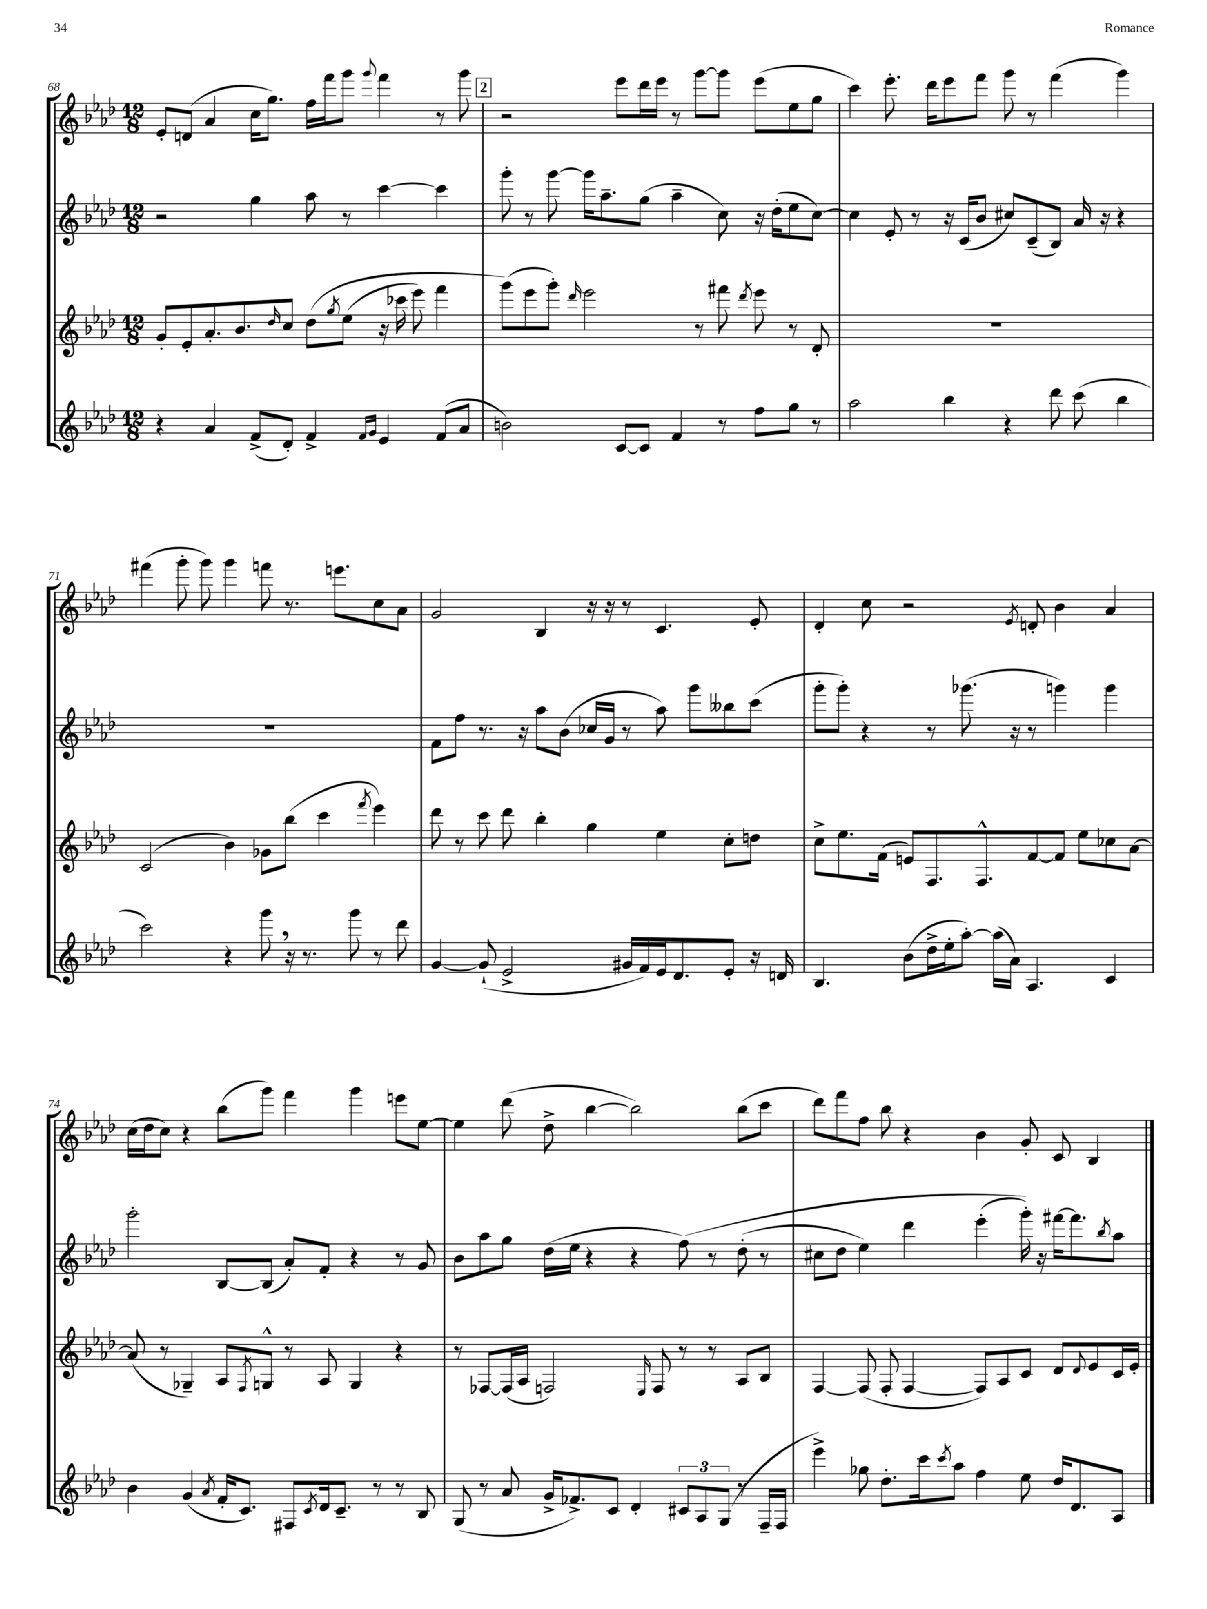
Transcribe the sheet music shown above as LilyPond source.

<<
\new StaffGroup <<
\new Staff = "s0" {
    \clef treble \key aes \major \numericTimeSignature \time 12/8
    ees'8-. d'8( aes'4 c''16 g''8.) f''16 f'''16 g'''8 \appoggiatura { g'''8 } f'''4 r8 g'''8 |
    \mark \markup { \box "2" } r2 ees'''8 des'''16 ees'''16 r8 g'''8~ g'''8 ees'''8( ees''8 g''8 |
    c'''4) ees'''8.-. des'''16 ees'''8 f'''8 g'''8 r8 f'''4( g'''4) |
    fis'''4( g'''8-. g'''8) g'''4 f'''8 r8. e'''8. c''8 aes'8 |
    g'2 bes4 r16 r16 r8 c'4. ees'8-. |
    des'4-. c''8 r2 \acciaccatura { ees'8 } d'8-. bes'4 aes'4 |
    c''16( des''16 c''8) r4 bes''8( g'''8) f'''4 g'''4 e'''8 ees''8~ |
    ees''4 des'''8( des''8-> bes''4~ bes''2) bes''8( c'''8 |
    des'''8) f'''8 f''8 bes''8 r4 bes'4 g'8-. c'8 bes4 \bar "|." |
}
\new Staff = "s1" {
    \clef treble \key aes \major \numericTimeSignature \time 12/8
    r2 g''4 aes''8 r8 c'''4~ c'''4 |
    \mark \markup { \box "2" } g'''8-. r8 g'''8~ g'''16 aes''8.-- g''8( aes''4-- c''8) r16 des''16-.( ees''8 c''8~) |
    c''4 ees'8-. r8 r16 c'16( bes'8 cis''8) c'8--( bes8) aes'16 r16 r4 |
    R1. |
    f'8 f''8 r8. r16 aes''8 bes'8( ces''16 g'16 r8 aes''8) g'''8 beses''8 c'''8( |
    g'''8-. g'''8-.) r4 r8 ges'''8.( r16 r8 g'''4) g'''4 |
    g'''2-. bes8~ bes8( aes'8-.) f'8-. r4 r8 g'8 |
    bes'8 aes''8 g''8 des''16( ees''16 r4 r4 f''8)\( r8 des''8-.( r8 |
    cis''8 des''8 ees''4) des'''4 ees'''4-.( g'''16-.)\) r16 fis'''16~ fis'''8. \acciaccatura { bes''8 } aes''8 \bar "|." |
}
\new Staff = "s2" {
    \clef treble \key aes \major \numericTimeSignature \time 12/8
    g'8-. ees'8-. aes'8.-. bes'8. \grace { des''16 } c''8 des''8\( \acciaccatura { g''8 } ees''8( r16 ces'''16 ees'''8) f'''4 |
    \mark \markup { \box "2" } g'''8(\) ees'''8 g'''8-.) \grace { des'''16 } ees'''2 r8 fis'''8 \acciaccatura { des'''8 } ees'''8 r8 des'8-. |
    R1. |
    c'2( bes'4) ges'8 bes''8( c'''4 \acciaccatura { f'''8 } ees'''4) |
    des'''8 r8 c'''8 des'''8 bes''4-. g''4 ees''4 c''8-. d''8 |
    c''8-> ees''8. f'16( e'8) f8. f8.-^ f'8~ f'8 ees''8 ces''8 aes'8~ |
    aes'8( r8 ges4--) aes8 \acciaccatura { f8 } g8-^ r8 aes8 g4 r4 |
    r8 fes8~ fes16( aes16 f2) \grace { ees16 } f8 r8 r8 aes8 bes8 |
    f4~ f8( f8-. f4~ f8) aes8 c'8 des'8 \appoggiatura { des'8 } ees'8 c'16 ees'16-. \bar "|." |
}
\new Staff = "s3" {
    \clef treble \key aes \major \numericTimeSignature \time 12/8
    r4 aes'4 f'8->( des'8-.) f'4-> \grace { f'16 g'16 } ees'4 f'8( aes'8 |
    \mark \markup { \box "2" } b'2) c'8~ c'8 f'4 r8 f''8 g''8 r8 |
    aes''2 bes''4 r4 des'''8 c'''8( bes''4 |
    c'''2) r4 g'''8 \breathe r16 r8. g'''8 r8 des'''8 |
    g'4~ g'8-!( ees'2-> gis'16 f'16) ees'16 des'8. ees'8-. r16 d'16 |
    bes4. bes'8( des''16-> ees''16-. aes''8~-.) aes''16( aes'16) aes4. c'4 |
    bes'4 g'4( \acciaccatura { aes'8 } f'16-. c'8.) fis8 \acciaccatura { c'8 } des'16 c'8.-- r8 r8 bes8 |
    g8( r8 aes'8 g'16-> fes'8.->) c'8 des'4-. \tuplet 3/2 { cis'8 aes8 g8( } r8 f16-- f16 |
    ees'''4->) ges''8 des''8.-. c'''16 \acciaccatura { c'''8 } aes''8 f''4 ees''8 des''16 des'8. aes8 \bar "|." |
}
>>
>>
\layout { \context { \Score currentBarNumber = #68 } }
